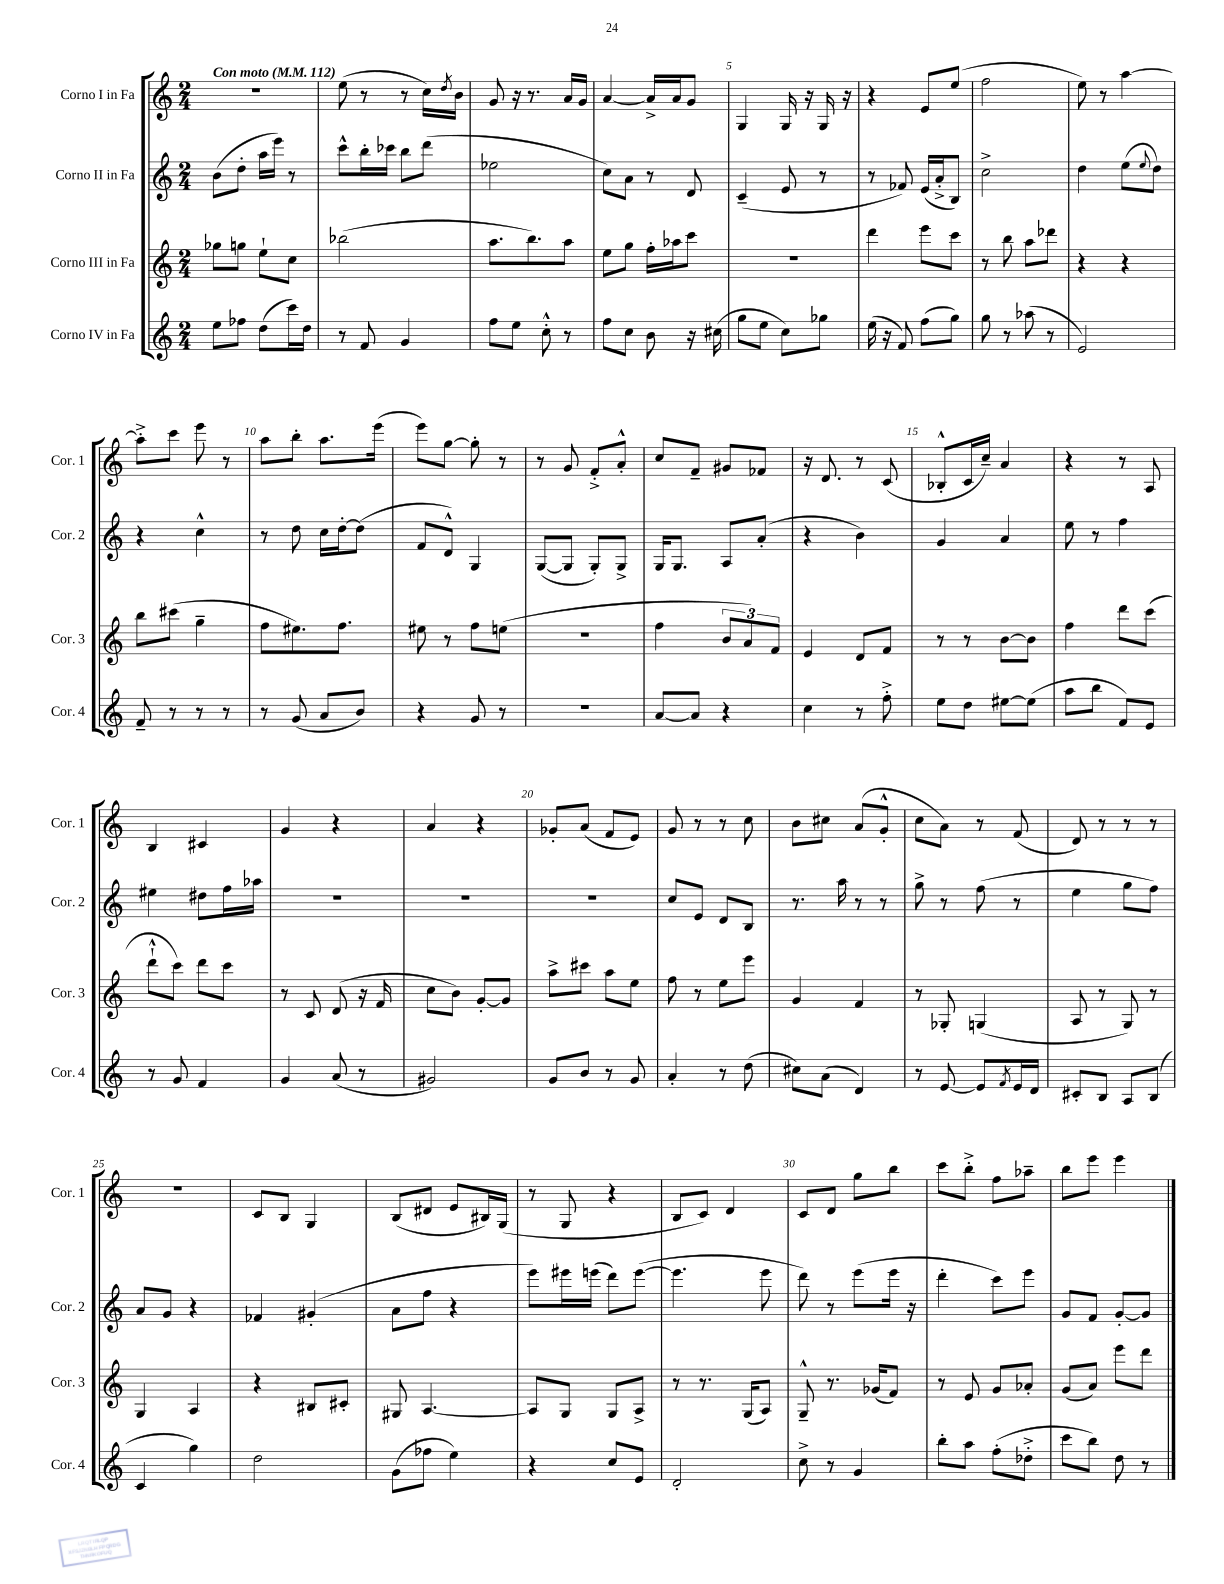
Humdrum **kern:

**kern	**kern	**kern	**kern
*part4	*part3	*part2	*part1
*staff4	*staff3	*staff2	*staff1
*I"Corno IV in Fa	*I"Corno III in Fa	*I"Corno II in Fa	*I"Corno I in Fa
*I'Cor. 4	*I'Cor. 3	*I'Cor. 2	*I'Cor. 1
*clefG2	*clefG2	*clefG2	*clefG2
*k[]	*k[]	*k[]	*k[]
*M2/4	*M2/4	*M2/4	*M2/4
*MM112	*MM112	*MM112	*MM112
=1	=1	=1	=1
!	!	!	!LO:TX:a:B:t=Con moto
8ee\L	8gg-X\L	(8b\L	2r
8ff-X\J	8ggn\J	8dd'\J	.
(8dd\L	8ee`\L	16aa\LL	.
.	.	16eee\JJ)	.
16ccc\L)	8cc\J	8r	.
16dd\JJ	.	.	.
=2	=2	=2	=2
8r	(2bb-X\	8ccc^^\L	(8ee\
8f/	.	16bb'\L	8r
.	.	16ccc-X\JJ	.
4g/	.	8bb\L	8r
.	.	(8ddd\J	16cc\LL)
.	.	.	8qdd/
.	.	.	16b\JJ
=3	=3	=3	=3
8ff\L	8.aa\L	2ee-X\	8g/
8ee\J	.	.	16r
.	8.bb\)	.	8.r
8cc'^^\	.	.	.
8r	8aa\J	.	16a/LL
.	.	.	16g/JJ
=4	=4	=4	=4
8ff\L	8ee\L	8cc\L)	[4a/
8cc\J	8gg\J	8a\J	.
8b\	16ff'\LL	8r	16a^/LL]
.	16aa-X\J	.	16a/J
16r	8ccc\J	8d/	8g/J
(16cc#X\	.	.	.
=5	=5	=5	=5
8gg\L	2r	(4c~/	4G/
8ee\J	.	.	.
8cc\L)	.	8e/	16G/
.	.	.	16r
8gg-X\J	.	8r	16G/
.	.	.	16r
=6	=6	=6	=6
(16ee\	4ddd\	8r	4r
16r	.	.	.
8f/)	.	8f-X/)	.
(8ff\L	8eee\L	(16e/LL	8e/L
.	.	16a'^/J	.
8gg\J)	8ccc\J	8B/J)	(8ee/J
=7	=7	=7	=7
8gg\	8r	2cc^\	2ff\
8r	8bb\	.	.
(8aa-X\	8aa\L	.	.
8r	8ddd-X\J	.	.
=8	=8	=8	=8
2e/)	4r	4dd\	8ee\)
.	.	.	8r
.	4r	(8ee\L	[4aa\
.	.	8qqee/	.
.	.	8dd\J)	.
!!LO:LB:g=z
=9	=9	=9	=9
8f~/	8bb\L	4r	8aa'^\L]
8r	(8ccc#X\J	.	8ccc\J
8r	4gg~\	4cc^^\	8eee\
8r	.	.	8r
=10	=10	=10	=10
8r	8ff\L	8r	8aa\L
(8g/	8.ee#X\)	8dd\	8bb'\J
8a/L	.	16cc\LL	8.aa\L
.	8.ff\J	[16dd'\J	.
8b/J)	.	(8dd\J]	.
.	.	.	(16eee\Jk
=11	=11	=11	=11
4r	8ee#X\	8f/L	8eee\L)
.	8r	8d^^/J)	[8gg\J
8g/	8ff\L	4G/	8gg'\]
8r	(8een\J	.	8r
=12	=12	=12	=12
2r	2r	([8G/L	8r
.	.	8G/J]	8g/
.	.	8G'/L)	8f'^/L
.	.	8G^/J	8a'^^/J
=13	=13	=13	=13
[8a/L	4ff\	16G/KL	8cc/L
.	.	8.G/J	.
8a/J]	.	.	8f~/J
4r	12b/L	8A/L	8g#X/L
.	12a/)	.	.
.	.	(8a'/J	8f-X/J
.	12f/J	.	.
=14	=14	=14	=14
4cc\	4e/	4r	16r
.	.	.	8.d/
8r	8d/L	4b\)	8r
8ff'^\	8f/J	.	(8c/
=15	=15	=15	=15
8ee\L	8r	4g/	8B-X'^^/L
8dd\J	8r	.	16c/L
.	.	.	16cc~/JJ)
[8ee#X\L	[8b\L	4a/	4a/
(8ee#\J]	8b\J]	.	.
=16	=16	=16	=16
8aa\L	4ff\	8ee\	4r
8bb\J	.	8r	.
8f/L)	8ddd\L	4ff\	8r
8e/J	(8ccc\J	.	8A/
!!LO:LB:g=z
=17	=17	=17	=17
8r	8ddd`^^\L	4ee#X\	4B/
8g/	8ccc\J)	.	.
4f/	8ddd\L	8dd#X\L	4c#X/
.	8ccc\J	16ff\L	.
.	.	16aa-X\JJ	.
=18	=18	=18	=18
4g/	8r	2r	4g/
.	8c/	.	.
(8a/	(8d/	.	4r
8r	16r	.	.
.	16f/	.	.
=19	=19	=19	=19
2g#X/)	8cc\L	2r	4a/
.	8b\J)	.	.
.	[8g'/L	.	4r
.	8g/J]	.	.
=20	=20	=20	=20
8g/L	8aa^\L	2r	8g-X'/L
8b/J	8ccc#X\J	.	(8a/J
8r	8aa\L	.	8f/L
8g/	8ee\J	.	8e/J)
=21	=21	=21	=21
4a'/	8ff\	8cc/L	8g/
.	8r	8e/J	8r
8r	8ee\L	8d/L	8r
(8dd\	8eee\J	8B/J	8cc\
=22	=22	=22	=22
8cc#X\L)	4g/	8.r	8b\L
(8a\J	.	.	8cc#X\J
.	.	16aa\	.
4d/)	4f/	8r	(8a/L
.	.	8r	8g'^^/J
=23	=23	=23	=23
8r	8r	8gg^\	8cc\L
[8e/	8G-X'/	8r	8a\J)
8e/L]	(4Gn/	(8ff\	8r
8qf/	.	.	.
16e/L	.	8r	(8f/
16d/JJ	.	.	.
=24	=24	=24	=24
8c#X'/L	8A/	4ee\	8d/)
8B/J	8r	.	8r
8A/L	8G/)	8gg\L	8r
(8B/J	8r	8ff\J)	8r
!!LO:LB:g=z
=25	=25	=25	=25
4c/	4G/	8a/L	2r
.	.	8g/J	.
4gg\)	4A/	4r	.
=26	=26	=26	=26
2dd\	4r	4f-X/	8c/L
.	.	.	8B/J
.	8B#X/L	(4g#X'/	4G/
.	8c#X'/J	.	.
=27	=27	=27	=27
(8g\L	8G#X/	8a\L	(8B/L
8ff-X\J	[4.A/	8ff\J	8d#X/J
4ee\)	.	4r	8e/L
.	.	.	16B#X/L)
.	.	.	(16G/JJ
=28	=28	=28	=28
4r	8A/L]	8eee\L)	8r
.	8G/J	16eee#X\L	8G/
.	.	(16eeen\JJ	.
8cc/L	8G/L	8ddd\L)	4r
8e/J	8A^/J	([8eee\J	.
=29	=29	=29	=29
2d'/	8r	4.eee\]	8B/L
.	8.r	.	8c/J)
.	.	.	4d/
.	(16G/KL	.	.
.	8A/J)	8eee\	.
=30	=30	=30	=30
8cc^\	8G~^^/	8ddd\)	8c/L
8r	8.r	8r	8d/J
4g/	.	(8eee\L	8gg\L
.	(16g-X/KL	.	.
.	8f/J)	16eee\Jk	8bb\J
.	.	16r	.
=31	=31	=31	=31
8bb'\L	8r	4ddd'\	8ccc\L
8aa\J	8e/	.	8bb'^\J
(8ff'\L	8g/L	8ccc\L)	8ff\L
8dd-X'^\J	8a-X'/J	8eee\J	8aa-X~\J
=32	=32	=32	=32
8ccc\L	(8g/L	8g/L	8bb\L
8bb\J)	8a/J)	8f/J	8eee\J
8dd\	8eee\L	[8g'/L	4eee\
8r	8ddd\J	8g/J]	.
==	==	==	==
*-	*-	*-	*-
